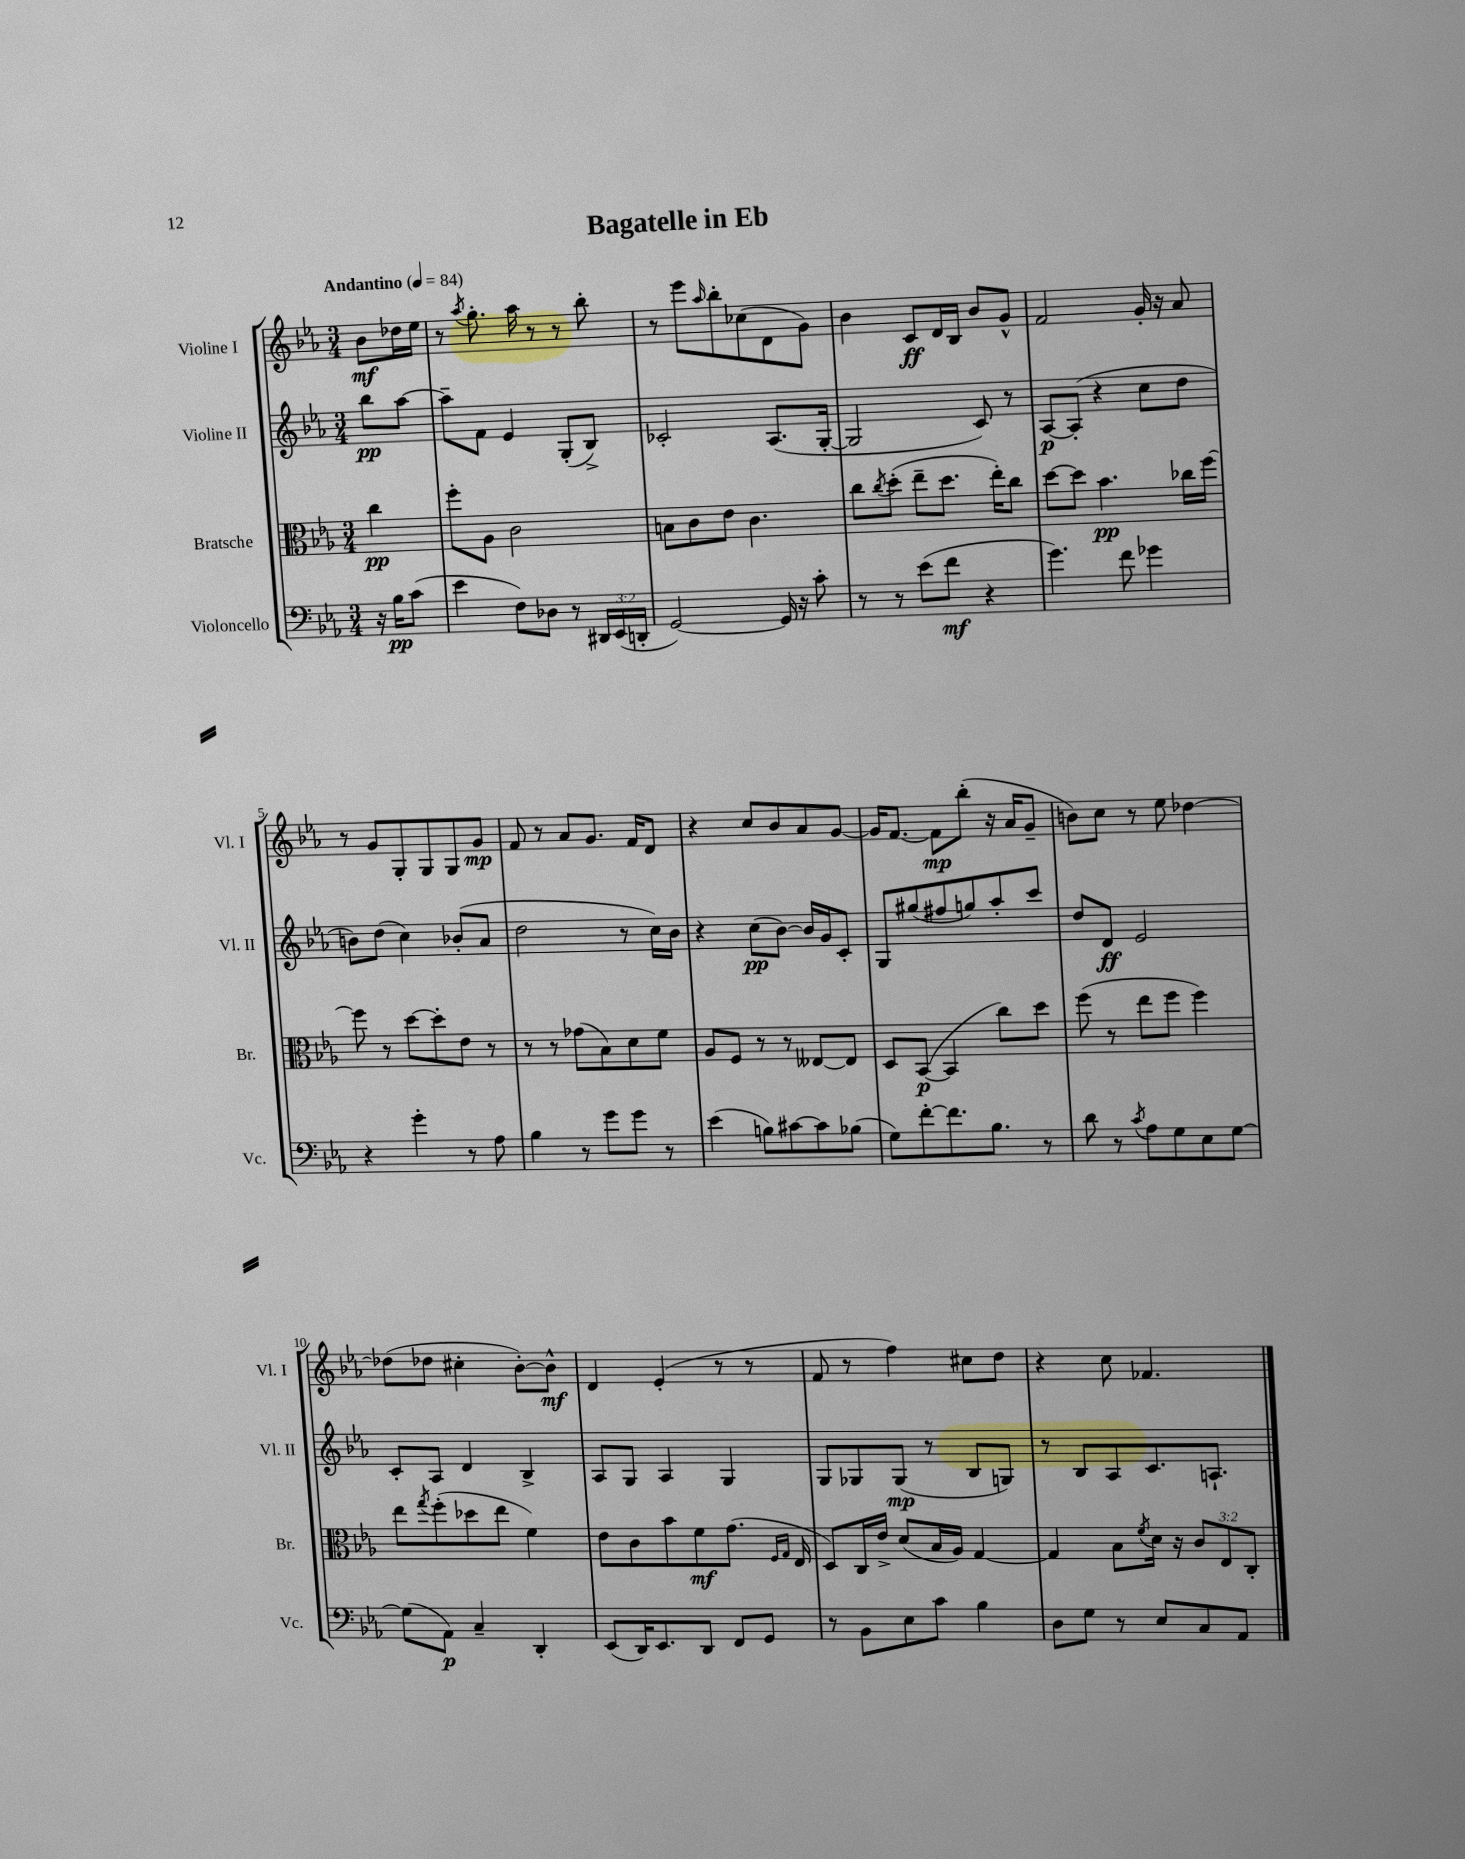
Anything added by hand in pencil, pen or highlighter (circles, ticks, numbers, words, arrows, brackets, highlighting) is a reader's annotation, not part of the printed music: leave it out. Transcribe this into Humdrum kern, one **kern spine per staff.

**kern	**dynam	**kern	**dynam	**kern	**dynam	**kern	**dynam
*part4	*part4	*part3	*part3	*part2	*part2	*part1	*part1
*staff4	*staff4	*staff3	*staff3	*staff2	*staff2	*staff1	*staff1
*I"Violoncello	*	*I"Bratsche	*	*I"Violine II	*	*I"Violine I	*
*I'Vc.	*	*I'Br.	*	*I'Vl. II	*	*I'Vl. I	*
*clefF4	*	*clefC3	*	*clefG2	*	*clefG2	*
*k[b-e-a-]	*	*k[b-e-a-]	*	*k[b-e-a-]	*	*k[b-e-a-]	*
*M3/4	*	*M3/4	*	*M3/4	*	*M3/4	*
*MM84	*	*MM84	*	*MM84	*	*MM84	*
=	=	=	=	=	=	=	=
!	!	!	!	!	!	!LO:TX:a:B:t=Andantino	!
16r	.	4cc\	pp	8bb-\L	pp	8b-\L	mf
16B-\KL	pp	.	.	.	.	.	.
(8c\J	.	.	.	[8aa-\J	.	16dd-X\L	.
.	.	.	.	.	.	16ee-\JJ	.
=1	=1	=1	=1	=1	=1	=1	=1
4e-\	.	8ff'\L	.	8aa-~\L]	.	8r	.
.	.	.	.	.	.	8qaa-/	.
.	.	8A-\J	.	8f\J	.	8.gg'\	.
8F\L)	.	2c\	.	4e-/	.	.	.
.	.	.	.	.	.	16aa-\	.
8D-X\J	.	.	.	.	.	8r	.
8r	.	.	.	(8G'/L	.	8r	.
24DD#X/LL	.	.	.	8B-^/J)	.	8bb-'\	.
(24EE-/	.	.	.	.	.	.	.
24DDn'/JJ	.	.	.	.	.	.	.
=2	=2	=2	=2	=2	=2	=2	=2
[2GG/)	.	8Bn\L	.	2c-X'/	.	8r	.
.	.	8c\	.	.	.	8eee-\L	.
.	.	.	.	.	.	16qqaa-/	.
.	.	8e-\J	.	.	.	8bb-'\	.
.	.	4.c\	.	.	.	(8cc-X\	.
16GG/]	.	.	.	(8.A-/L	.	8d\	.
16r	.	.	.	.	.	.	.
8c'\	.	.	.	.	.	8g\J)	.
.	.	.	.	[16G'/Jk	.	.	.
=3	=3	=3	=3	=3	=3	=3	=3
8r	.	8cc\L	.	2G/]	.	4b-\	.
.	.	8qcc/	.	.	.	.	.
8r	.	(8dd'\J	.	.	.	.	.
(8e-\L	.	8ee-~\L	.	.	.	8c/L	ff
8f\J	mf	8.dd\J	.	.	.	16d/L	.
.	.	.	.	.	.	16B-/JJ	.
4r	.	.	.	8c/)	.	8b-/L	.
.	.	16ee-'\KL)	.	.	.	.	.
.	.	8cc\J	.	8r	.	8g^^/J	.
=4	=4	=4	=4	=4	=4	=4	=4
4.g\)	.	[8dd\L	.	[8A-/L	p	2f/	.
.	.	8dd\J]	.	(8A-'/J]	.	.	.
.	.	4.b-\	pp	4r	.	.	.
8f\	.	.	.	.	.	.	.
4g-X\	.	.	.	8cc\L	.	16g'/	.
.	.	.	.	.	.	16r	.
.	.	16cc-X\LL	.	8dd\J	.	8a-/	.
.	.	[16ff\JJ	.	.	.	.	.
!!LO:LB:g=z
=5	=5	=5	=5	=5	=5	=5	=5
4r	.	8ff\]	.	8bn\L)	.	8r	.
.	.	8r	.	(8dd\J	.	8g/L	.
4g'\	.	[8dd\L	.	4cc\)	.	8G'/	.
.	.	8dd'\]	.	.	.	8G/	.
8r	.	8e-\J	.	(8b-X'/L	.	8G/	.
8A-\	.	8r	.	8a-/J	.	8g/J	mp
=6	=6	=6	=6	=6	=6	=6	=6
4B-\	.	8r	.	2dd\	.	8f/	.
.	.	8r	.	.	.	8r	.
8r	.	(8g-X\L	.	.	.	8a-/L	.
8g\L	.	8B-\)	.	.	.	8.g/J	.
8g\J	.	8d\	.	8r	.	.	.
.	.	.	.	.	.	16f/KL	.
8r	.	8f\J	.	16cc\LL)	.	8d/J	.
.	.	.	.	16b-\JJ	.	.	.
=7	=7	=7	=7	=7	=7	=7	=7
(4e-\	.	8A-/L	.	4r	.	4r	.
.	.	8F/J	.	.	.	.	.
8Bn\L)	.	8r	.	(8cc\L	pp	8cc/L	.
[8c#X\	.	8r	.	[8b-\J)	.	8b-/	.
8c#\]	.	[8E--X/L	.	16b-/LL]	.	8a-/	.
.	.	.	.	16g/J	.	.	.
(8B-X\J	.	8E--/J]	.	8c'/J	.	[8g/J	.
=8	=8	=8	=8	=8	=8	=8	=8
8G\L)	.	8D/L	.	8G/L	.	16g/KL]	.
.	.	.	.	.	.	[8.f/J	.
[8f'\	.	([8BB-/J	p	(8gg#X/	.	.	.
8.f\]	.	4BB-/]	.	8ff#X/	.	8f\L]	mp
.	.	.	.	8ggn/)	.	(8bb-'\J	.
8.B-\J	.	.	.	.	.	.	.
.	.	8cc\L)	.	8aa-'/	.	16r	.
.	.	.	.	.	.	16a-/KL	.
8r	.	8dd\J	.	8ccc/J	.	8g~/J	.
=9	=9	=9	=9	=9	=9	=9	=9
8d\	.	(8ff\	.	8dd/L	.	8bn\L)	.
8r	.	8r	.	8d/J	ff	8cc\J	.
8qc/	.	.	.	.	.	.	.
8A-\L	.	8ee-\L	.	2e-/	.	8r	.
8G\	.	8ff\J	.	.	.	8ee-\	.
8E-\	.	4ff\)	.	.	.	[4dd-X\	.
[8G\J	.	.	.	.	.	.	.
!!LO:LB:g=z
=10	=10	=10	=10	=10	=10	=10	=10
(8G\L]	.	8ee-\L	.	8c'/L	.	(8dd-X\L]	.
.	.	8qgg/	.	.	.	.	.
8AA-\J)	p	(8ff'\	.	8A-/J	.	8dd-X\J	.
4C~/	.	8dd-X\	.	4d/	.	4cc#X'\	.
.	.	8ee-\J	.	.	.	.	.
4DD'/	.	4f\)	.	4B-^/	.	[8b-'\L)	.
.	.	.	.	.	.	8b-^^\J]	mf
=11	=11	=11	=11	=11	=11	=11	=11
(8EE-/L	.	8e-\L	.	8A-/L	.	4d/	.
16DD/K)	.	8c\	.	8G/J	.	.	.
8.EE-/	.	.	.	.	.	.	.
.	.	8b-\	.	4A-/	.	(4e-'/	.
8DD/J	.	8f\	mf	.	.	.	.
8FF/L	.	(8.g\J	.	4G/	.	8r	.
8GG/J	.	.	.	.	.	8r	.
.	.	16qqF/LL	.	.	.	.	.
.	.	16qqG/JJ	.	.	.	.	.
.	.	16E-/	.	.	.	.	.
=12	=12	=12	=12	=12	=12	=12	=12
8r	.	8D/L)	.	8G/L	.	8f/	.
8BB-\L	.	16C/L	.	8G-X/	.	8r	.
.	.	16e-^/JJ	.	.	.	.	.
8E-\	.	(8d/L	.	(8G-/J	mp	4ff\)	.
8c\J	.	16B-/L	.	8r	.	.	.
.	.	16A-/JJ)	.	.	.	.	.
4B-\	.	[4G/	.	8B-/L	.	8cc#X\L	.
.	.	.	.	8Gn/J)	.	8dd\J	.
=13	=13	=13	=13	=13	=13	=13	=13
8D\L	.	4G/]	.	8r	.	4r	.
8G\J	.	.	.	8B-/L	.	.	.
8r	.	8B-\L	.	8A-/	.	8cc\	.
.	.	8qf/	.	.	.	.	.
8E-/L	.	16d\Jk	.	8.c/	.	4.f-X/	.
.	.	16r	.	.	.	.	.
8C/	.	12c/L	.	.	.	.	.
.	.	.	.	8.An`/J	.	.	.
.	.	12E-/	.	.	.	.	.
8AA-/J	.	.	.	.	.	.	.
.	.	12C'/J	.	.	.	.	.
==	==	==	==	==	==	==	==
*-	*-	*-	*-	*-	*-	*-	*-
